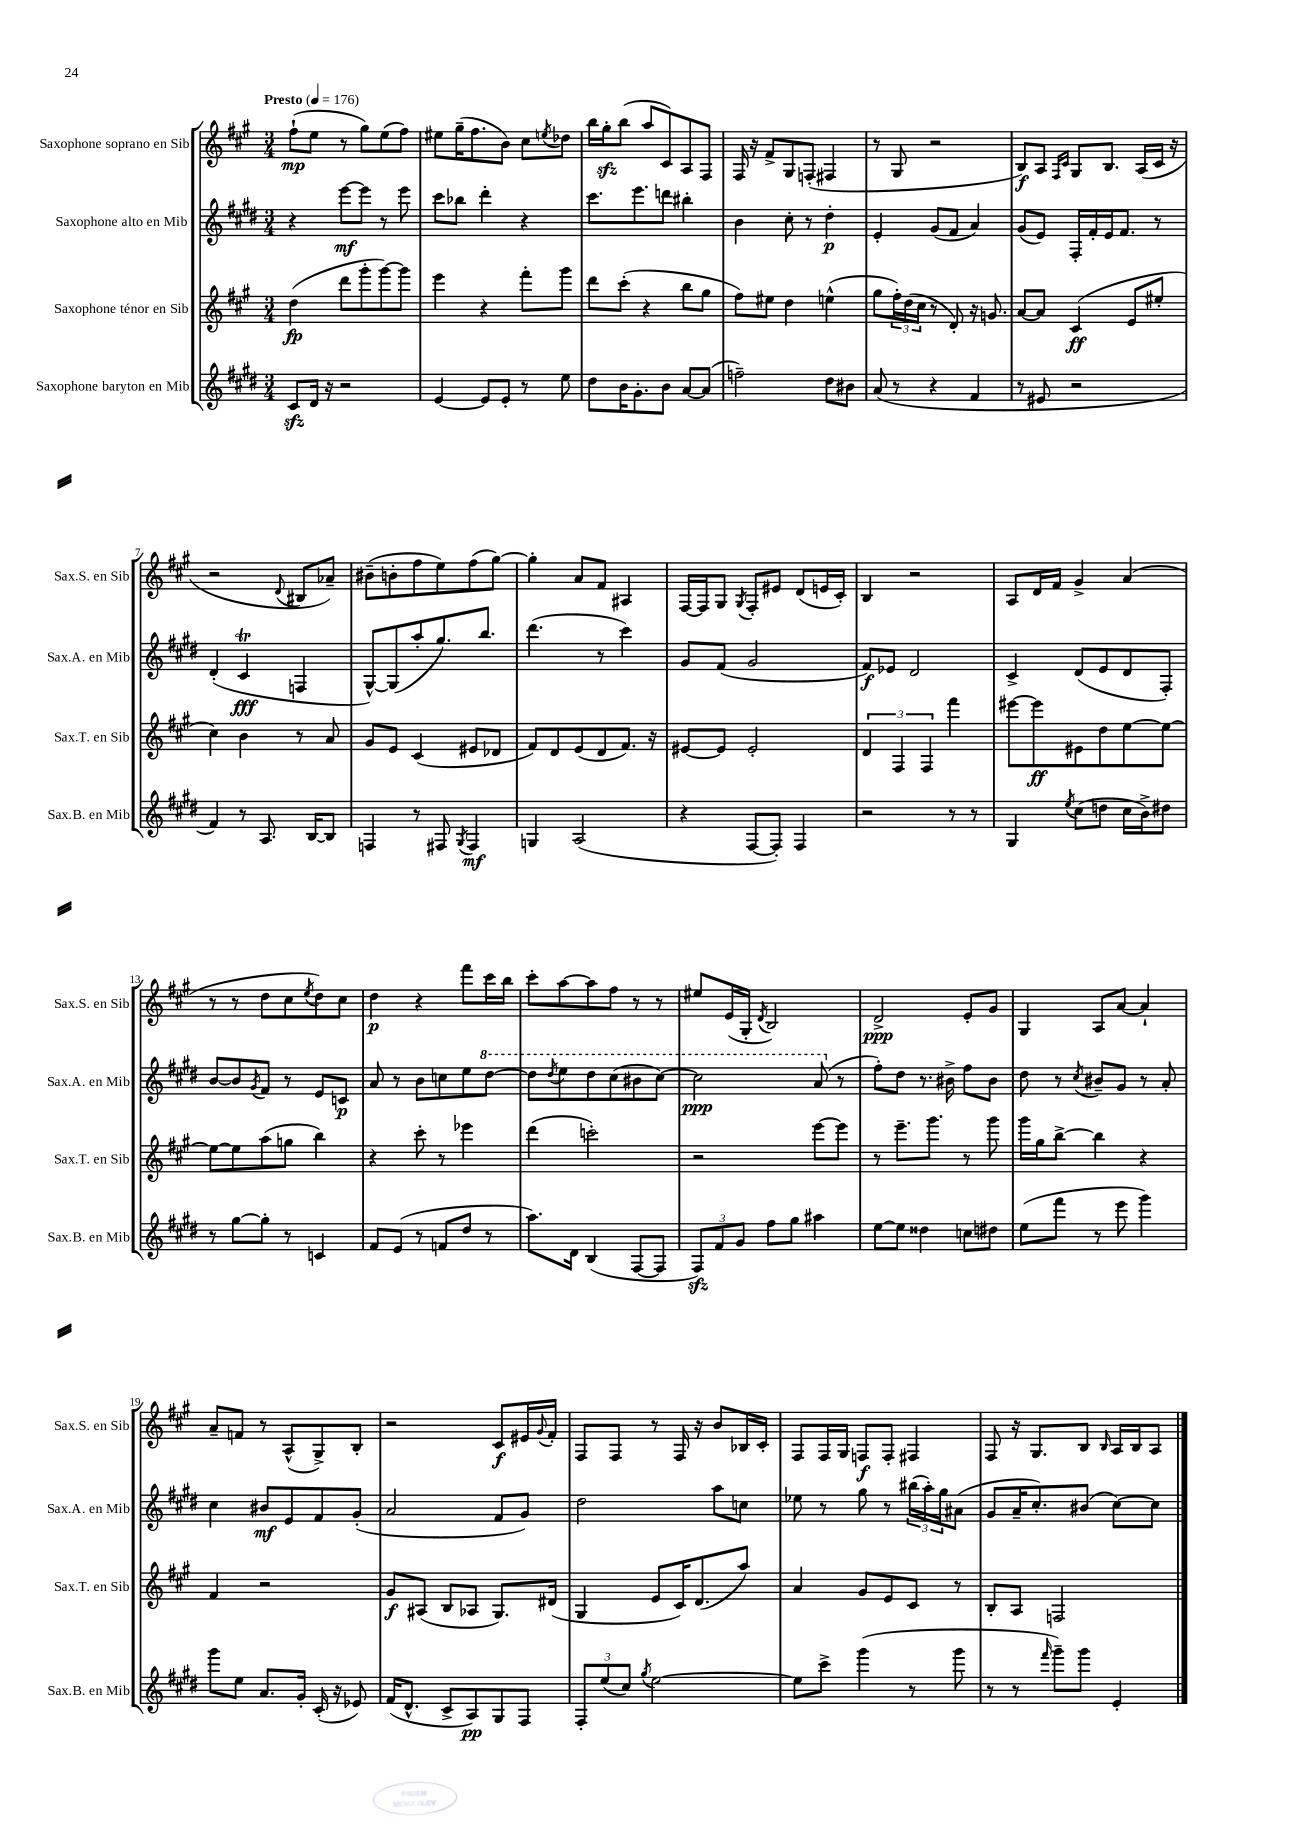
<<
\new StaffGroup <<
\new Staff = "s0" \with { instrumentName = "Saxophone soprano en Sib" shortInstrumentName = "Sax.S. en Sib" } {
    \clef treble \key a \major \numericTimeSignature \time 3/4 \tempo "Presto" 4 = 176
    fis''8-!\mp( e''8 r8 gis''8) e''8( fis''8) |
    eis''8 gis''16--( fis''8. b'8) cis''8 \acciaccatura { e''8 } des''8 |
    b''16 gis''16-.\sfz b''8( a''8 cis'8) a8 fis8 |
    fis16 r16 fis'8-> gis8 f8-.( fis4 |
    r8 gis8 r2 |
    b8\f) a8 \grace { fis16 cis'16 } gis8 b8. a16( cis'16 r16 |
    r2 \appoggiatura { d'8 } bis8 aes'8--) |
    bis'8--( b'8-. fis''8 e''8) fis''8( gis''8~) |
    gis''4-. a'8 fis'8 ais4 |
    fis16~ fis16 gis8 \acciaccatura { gis8 } fis8-. eis'8 d'8( e'16 cis'16-.) |
    b4 r2 |
    a8 d'16 fis'16 gis'4-> a'4( |
    r8 r8 d''8 cis''8 \acciaccatura { e''8 } d''8) cis''8 |
    d''4\p r4 fis'''8 cis'''16 b''16 |
    cis'''8-. a''8~ a''8 fis''8 r8 r8 |
    eis''8 e'16( gis16-. \acciaccatura { d'8 } b2) |
    d'2->\ppp e'8-. gis'8 |
    gis4 a8 a'8~ a'4-! |
    a'8-- f'8 r8 a8-^( gis8->) b8-. |
    r2 cis'8\f eis'16 \appoggiatura { gis'8 } fis'16-. |
    fis8 fis8 r8 fis16 r16 b'8 bes16 cis'16-. |
    fis8 fis16 gis16 f8\f f8-. fis4 |
    fis8 r16 gis8. b8 \grace { b16 } a16 b16 a8 \bar "|." |
}
\new Staff = "s1" \with { instrumentName = "Saxophone alto en Mib" shortInstrumentName = "Sax.A. en Mib" } {
    \clef treble \key e \major \numericTimeSignature \time 3/4
    r4 e'''8~\mf e'''8 r8 e'''8 |
    cis'''8 bes''8 dis'''4-. r4 |
    cis'''8. e'''8. d'''8 bis''4-. |
    b'4 cis''8-. r8 dis''4-.\p |
    e'4-. gis'8( fis'8 a'4) |
    gis'8( e'8) fis16-. fis'16-. e'16 fis'8. r8 |
    dis'4-.( cis'4\trill\fff f4 |
    gis8~-^) gis8( a''8-. gis''8.) b''8. |
    dis'''4.( r8 cis'''4) |
    gis'8 fis'8( gis'2 |
    fis'8\f) ees'8 dis'2 |
    cis'4-> dis'8( e'8 dis'8 fis8-.) |
    b'8~ b'8 \acciaccatura { gis'8 } fis'8 r8 e'8 c'8\p |
    a'8 r8 b'8 c''8 e''8 \ottava #1 dis'''8~ |
    dis'''8 \acciaccatura { dis'''8 } e'''8 dis'''8 cis'''8( bis''8 cis'''8~) |
    cis'''2\ppp a''8( \ottava #0 r8 |
    fis''8-.) dis''8 r8. bis'16-> fis''8 bis'8 |
    dis''8 r8 \acciaccatura { cis''8 } bis'8-- gis'8 r8 a'8-. |
    cis''4 bis'8\mf e'8 fis'8 gis'8-.( |
    a'2 fis'8 gis'8) |
    dis''2 a''8 c''8 |
    ees''8 r8 gis''8 r8 \tuplet 3/2 { bis''16( a''16-.) gis''16 } ais'8( |
    gis'8 a'16-- cis''8.-.) bis'8( cis''8~) cis''8 \bar "|." |
}
\new Staff = "s2" \with { instrumentName = "Saxophone ténor en Sib" shortInstrumentName = "Sax.T. en Sib" } {
    \clef treble \key a \major \numericTimeSignature \time 3/4
    d''4\fp( d'''8 gis'''8-. gis'''8~) gis'''8 |
    e'''4 r4 fis'''8-. gis'''8 |
    d'''8 cis'''8-.( r4 b''8 gis''8 |
    fis''8) eis''8 d''4 e''4-^( |
    gis''8 \tuplet 3/2 { fis''16-.) d''16( cis''16 } r8 d'8-.) r16 g'8. |
    a'8~ a'8 cis'4\ff( e'8 eis''8-. |
    cis''4) b'4 r8 a'8 |
    gis'8 e'8 cis'4( eis'8 des'8 |
    fis'8) d'8 e'8( d'8 fis'8.) r16 |
    eis'8~ eis'8 eis'2-. |
    \tuplet 3/2 { d'4 fis4 fis4 } fis'''4 |
    eis'''8~ eis'''8\ff eis'8 d''8 e''8~ e''8~ |
    e''8~ e''8 a''8( g''8 b''4) |
    r4 cis'''8-. r8 ees'''4 |
    d'''4( c'''2-.) |
    r2 e'''8~ e'''8 |
    r8 e'''8.-- gis'''8. r8 gis'''8 |
    gis'''16 gis''16 b''8~-> b''4 r4 |
    fis'4 r2 |
    gis'8\f ais8( b8 aes8 gis8.) dis'16( |
    gis4 e'8 cis'16) d'8.( a''8) |
    a'4 gis'8 e'8 cis'8 r8 |
    b8-. a8 f2 \bar "|." |
}
\new Staff = "s3" \with { instrumentName = "Saxophone baryton en Mib" shortInstrumentName = "Sax.B. en Mib" } {
    \clef treble \key e \major \numericTimeSignature \time 3/4
    cis'8\sfz dis'16 r16 r2 |
    e'4~ e'8 e'8-. r8 e''8 |
    dis''8 b'16 gis'8.-. b'8 a'8~ a'8( |
    f''2--) dis''8 bis'8 |
    a'8( r8 r4 fis'4 |
    r8 eis'8 r2 |
    fis'4) r8 a8. b16~ b8 |
    f4 r8 fis8 \acciaccatura { gis8 } fis4\mf |
    g4 a2( |
    r4 fis8~ fis8-.) fis4 |
    r2 r8 r8 |
    gis4 \acciaccatura { e''8 } cis''8( d''8 cis''16 b'16->) dis''8 |
    r8 gis''8~ gis''8-. r8 c'4 |
    fis'8 e'8( r8 f'8 dis''8 r8 |
    a''8.) dis'16 b4( fis8~ fis8 |
    \tuplet 3/2 { fis8\sfz) fis'8 gis'8 } fis''8 gis''8 ais''4 |
    e''8~ e''8 disis''4 c''8 dis''8 |
    e''8( fis'''8 r8 e'''8 gis'''4) |
    gis'''8 e''8 a'8. gis'16-. cis'16-.( r16 ees'8) |
    fis'16( dis'8.-^ cis'8-> a8\pp) gis8 fis8 |
    \tuplet 3/2 { fis8-. e''8( cis''8) } \acciaccatura { gis''8 } e''2~ |
    e''8 cis'''8-> gis'''4( r8 gis'''8 |
    r8 r8 \grace { fis'''16 } gis'''8--) gis'''8 e'4-. \bar "|." |
}
>>
>>
